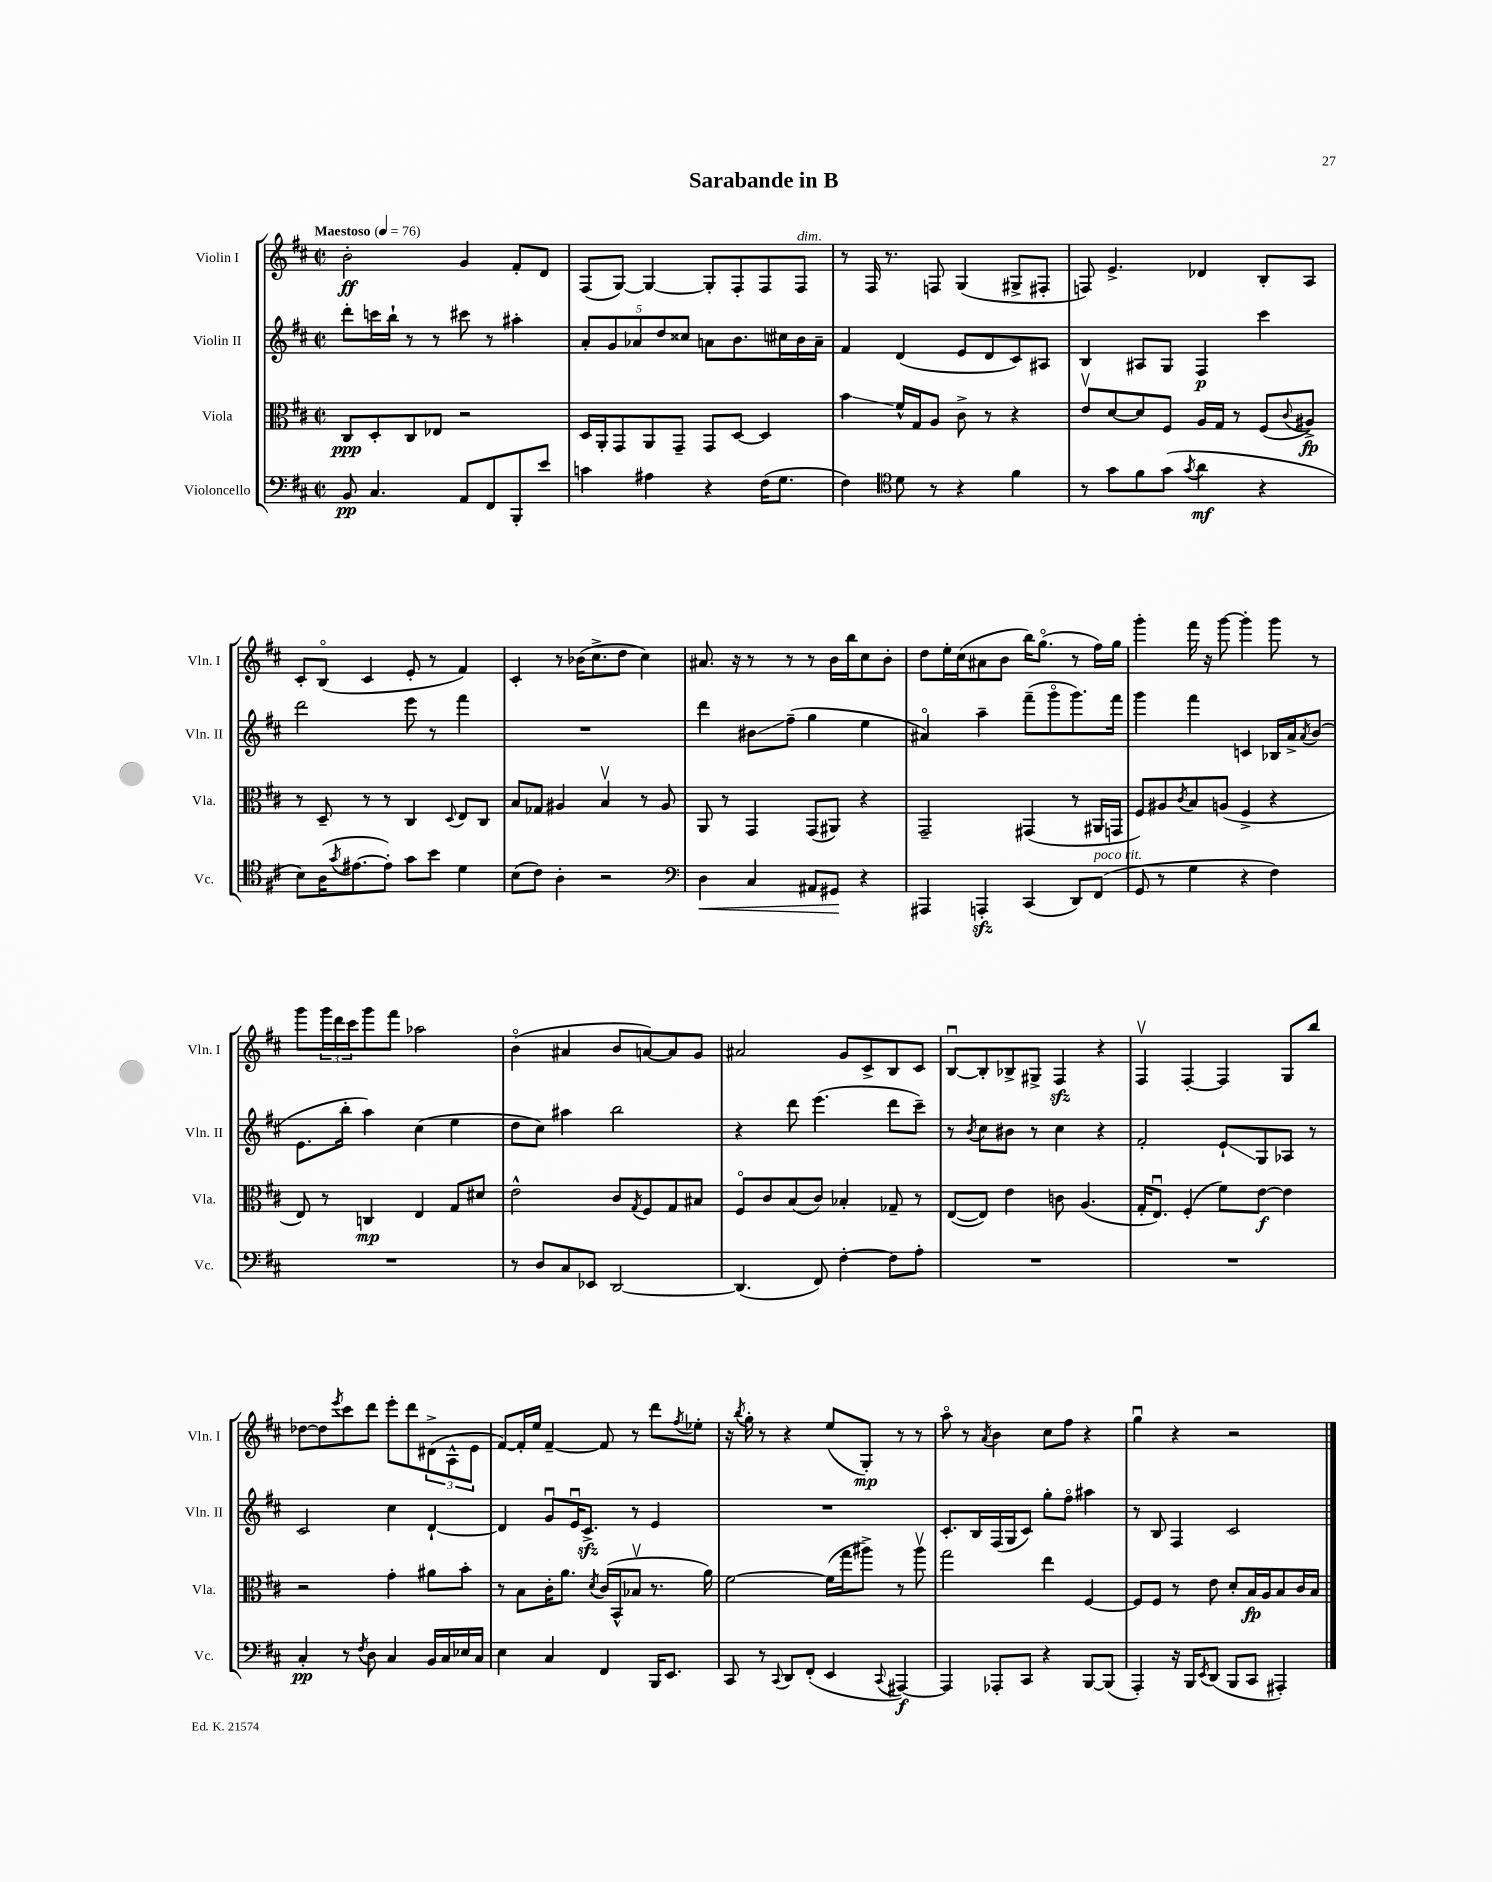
\header { title = "Sarabande in B" }
<<
\new StaffGroup <<
\new Staff = "s0" \with { instrumentName = "Violin I" shortInstrumentName = "Vln. I" } {
    \clef treble \key d \major \defaultTimeSignature \time 2/2 \tempo "Maestoso" 4 = 76
    b'2-.\ff g'4 fis'8-. d'8 |
    fis8( g8~) g4~ g8-. fis8-. fis8 fis8^\markup { \italic "dim." } |
    r8 fis16 r8. f8 g4( gis8-> fis8-. |
    f8) e'4.-> des'4 b8-. a8 |
    cis'8-. b8\flageolet( cis'4 e'8-. r8 fis'4) |
    cis'4-. r8 bes'16( cis''8.-> d''8 cis''4) |
    ais'8. r16 r8 r8 r8 b'16 b''16 cis''8 b'8-. |
    d''8 e''16-. cis''16( ais'8 b'8 b''16) g''8.\flageolet( r8 fis''16) g''16 |
    g'''4-. fis'''16 r16 g'''8~ g'''4-. g'''8 r8 |
    g'''8 \tuplet 3/2 { g'''16 d'''16 cis'''16 } g'''8 fis'''8 aes''2 |
    b'4\flageolet( ais'4 b'8 a'8~) a'8 g'8 |
    ais'2 g'8 cis'8-> b8 cis'8 |
    b8~\downbow b8-. bes8-> gis8-> fis4\sfz r4 |
    fis4\upbow fis4~-. fis4 g8 b''8 |
    des''8~ des''8 \acciaccatura { e'''8 } cis'''8 d'''8 e'''8-. d'''8 \tuplet 3/2 { dis'8->( a8-^ e'8 } |
    fis'8~) fis'16-. e''16 fis'4~-- fis'8 r8 d'''8 \acciaccatura { fis''8 } ees''8-. |
    r16 \acciaccatura { b''8 } g''16-. r8 r4 e''8( g8-.\mp) r8 r8 |
    a''8\flageolet r8 \acciaccatura { a'8 } b'4 cis''8 fis''8 r4 |
    g''4\downbow r4 r2 \bar "|." |
}
\new Staff = "s1" \with { instrumentName = "Violin II" shortInstrumentName = "Vln. II" } {
    \clef treble \key d \major \defaultTimeSignature \time 2/2
    d'''8-. c'''16 b''16-! r8 r8 cis'''8 r8 ais''4-. |
    \tuplet 5/4 { a'8-. g'8 aes'8 d''8 cisis''8 } a'8 b'8. cis''16 b'16 a'16-- |
    fis'4 d'4( e'8 d'8 cis'8) ais8 |
    b4 ais8 g8 fis4\p cis'''4 |
    d'''2 e'''8 r8 fis'''4 |
    R1 |
    d'''4 bis'8\glissando fis''8--( g''4 e''4 |
    ais'4\flageolet) a''4-- fis'''8--( g'''8\flageolet g'''8.) fis'''16 |
    g'''4 fis'''4 c'4 bes16 a'16-> \acciaccatura { a'8 } b'8( |
    e'8. b''16-. a''4) cis''4( e''4 |
    d''8 cis''8) ais''4 b''2 |
    r4 d'''8 e'''4.( d'''8 cis'''8--) |
    r8 \acciaccatura { b'8 } cis''8 bis'8 r8 cis''4 r4 |
    fis'2-. e'8-!\glissando g8 aes8 r8 |
    cis'2 cis''4 d'4~-! |
    d'4 g'8\downbow e'16\downbow cis'8.->\sfz r8 e'4 |
    R1 |
    cis'8.-. b16 fis16( g16 cis'8) g''8-. fis''8\flageolet ais''4 |
    r8 b8 fis4 cis'2 \bar "|." |
}
\new Staff = "s2" \with { instrumentName = "Viola" shortInstrumentName = "Vla." } {
    \clef alto \key d \major \defaultTimeSignature \time 2/2
    cis8\ppp d8-. cis8 ees8 r2 |
    d16 a,16-. g,8 a,8 g,8-- g,8 d8~ d4 |
    b'4\glissando fis'16-^ g16 a8 cis'8-> r8 r4 |
    e'8\upbow d'8~ d'8 fis8 a16 g16 r8 fis8( \appoggiatura { cis'8 } ais8->\fp) |
    r8 d8-- r8 r8 cis4 \appoggiatura { d8 } e8 cis8 |
    b8 ges8 ais4 b4\upbow r8 ais8 |
    a,8 r8 g,4 g,8( ais,8) r4 |
    g,2-- gis,4( r8 ais,16 g,16 |
    fis8) ais8 \acciaccatura { cis'8 } b8 a8( fis4-> r4 |
    e8) r8 c4\mp e4 g8 dis'8 |
    e'2-^ cis'8 \acciaccatura { g8 } fis8 g8 bis8 |
    fis8\flageolet cis'8 b8( cis'8) bes4-. ges8-- r8 |
    e8~( e8) e'4 c'8 a4.( |
    g16-. e8.\downbow) fis4-.( fis'8) e'8~\f e'4 |
    r2 g'4-. ais'8 b'8-. |
    r8 b8 cis'16-. a'8. \acciaccatura { d'8 } cis'16( b,16-^ bes8\upbow r8. a'16) |
    fis'2~ fis'16( g''16 ais''8->) r8 ais''8\upbow |
    g''2 e''4 fis4~ |
    fis8 fis8 r8 e'8 d'8-. b16\fp a16 b8 cis'16 b16 \bar "|." |
}
\new Staff = "s3" \with { instrumentName = "Violoncello" shortInstrumentName = "Vc." } {
    \clef bass \key d \major \defaultTimeSignature \time 2/2
    b,8\pp cis4. a,8 fis,8 b,,8-. e'8 |
    c'4 ais4 r4 fis16( g8. |
    fis4) \clef tenor d'8 r8 r4 fis'4 |
    r8 g'8 fis'8 g'8( \acciaccatura { g'8 } a'4\mf r4 |
    b8) a16( \acciaccatura { g'8 } eis'8.~ eis'8-.) g'8 b'8 d'4 |
    b8( cis'8) a4-. r2 |
    \clef bass d4\< cis4 ais,8 gis,8\! r4 |
    ais,,4 a,,4-.\sfz cis,4( d,8) fis,8^\markup { \italic "poco rit." }( |
    g,8 r8 g4 r4 fis4) |
    R1 |
    r8 d8 cis8 ees,8 d,2~ |
    d,4.( fis,8) fis4~-. fis8 a8-. |
    R1 |
    R1 |
    cis4-.\pp r8 \acciaccatura { fis8 } d8 cis4 b,16 cis16 ees16 cis16 |
    e4 cis4 fis,4 b,,16 e,8. |
    cis,8 r8 \appoggiatura { cis,8 } d,8 fis,8-.( e,4 \appoggiatura { cis,8 } ais,,4~\f) |
    ais,,4 aes,,8-. cis,8 r4 b,,8~ b,,8( |
    a,,4-.) r16 b,,16 \acciaccatura { e,8 } d,8( b,,8 cis,8 ais,,4-.) \bar "|." |
}
>>
>>
\layout { \context { \Score \remove "Bar_number_engraver" } }
